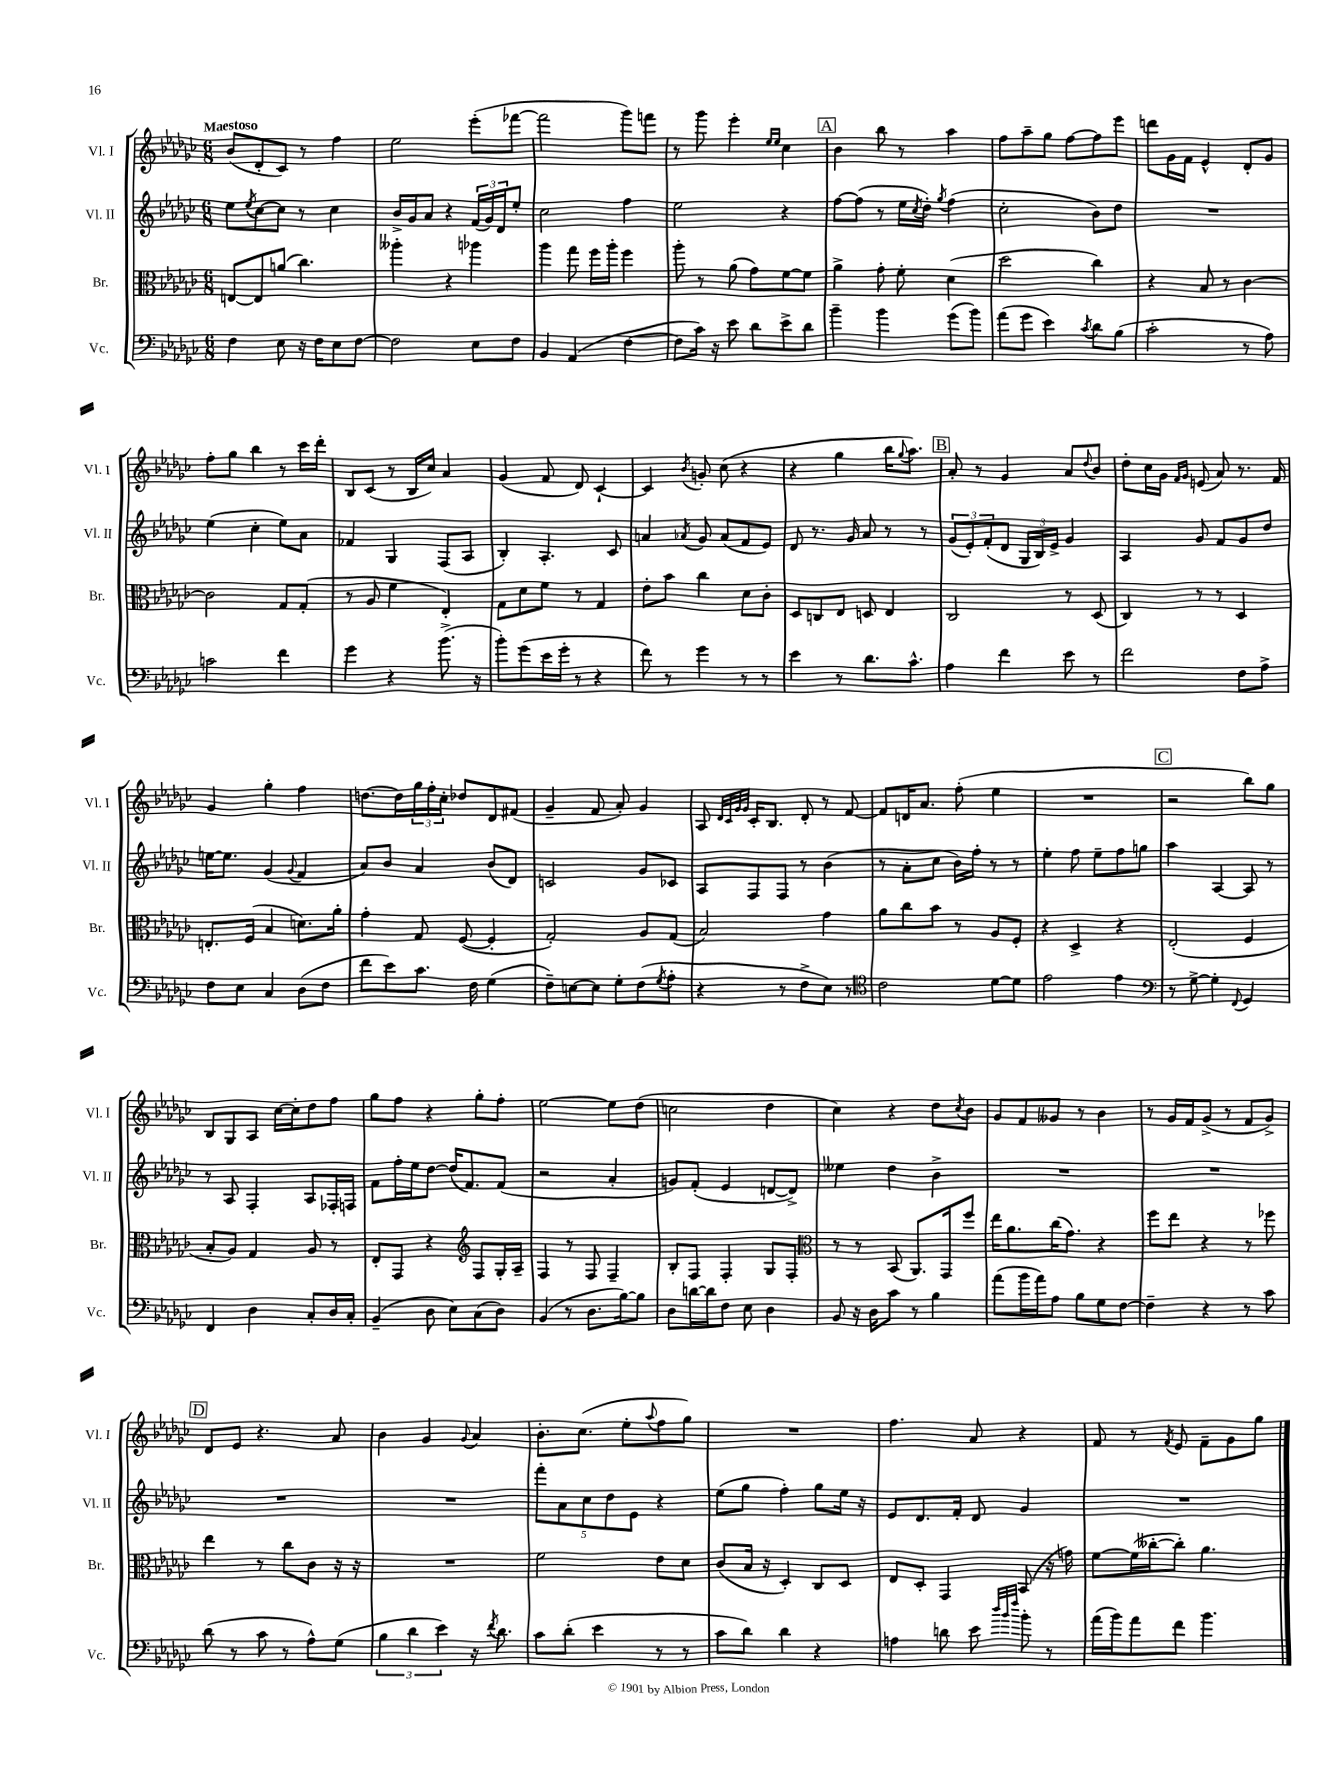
<<
\new StaffGroup <<
\new Staff = "s0" \with { instrumentName = "Vl. I" shortInstrumentName = "Vl. I" } {
    \clef treble \key ges \major \numericTimeSignature \time 6/8 \tempo "Maestoso"
    bes'8( des'8-. ces'8) r8 f''4 |
    ees''2 ees'''8-.( fes'''8~ |
    fes'''2 ges'''8) f'''8 |
    r8 ges'''8 ees'''4-. \grace { ees''16 ees''16 } ces''4 |
    \mark \markup { \box "A" } bes'4 bes''8 r8 aes''4 |
    f''8 aes''8-- ges''8 f''8~ f''8 ees'''8 |
    d'''8 ges'16 f'16 ees'4-^ des'8-. ges'8 |
    f''8-. ges''8 bes''4 r8 ces'''16 des'''16-. |
    bes8 ces'8( r8 bes16 ces''16) aes'4 |
    ges'4( f'8 des'8) ces'4~-! |
    ces'4 \acciaccatura { bes'8 } g'8-. ces''8( r4 |
    r4 ges''4 bes''16 \appoggiatura { ges''8 } aes''8.) |
    \mark \markup { \box "B" } aes'8-. r8 ges'4 aes'8 \appoggiatura { des''8 } bes'8 |
    des''8-. ces''16 ges'16 \grace { f'16 ges'16 } e'8( aes'8) r8. f'16 |
    ges'4 ges''4-. f''4 |
    d''8.~ d''16 \tuplet 3/2 { ges''16 f''16-. ces''16-. } des''8 des'8 fis'8( |
    ges'4-- f'8 aes'8-.) ges'4 |
    aes8 \grace { des'32 ces'32 ges'32 ges'32 } ces'16-. bes8. des'8-. r8 f'8~ |
    f'8 d'16 aes'8. f''8-.( ees''4 |
    R2. |
    \mark \markup { \box "C" } r2 bes''8) ges''8 |
    bes8 ges8 aes8 ces''16~ ces''16-. des''8 f''8 |
    ges''8 f''8 r4 ges''8-. f''8-. |
    ees''2~ ees''8 des''8( |
    c''2 des''4 |
    ces''4) r4 des''8 \acciaccatura { ces''8 } bes'8 |
    ges'8 f'8 geses'8 r8 bes'4 |
    r8 ges'16 f'16 ges'8->( r8 f'8 ges'8->) |
    \mark \markup { \box "D" } des'8 ees'8 r4. aes'8 |
    bes'4 ges'4 \appoggiatura { ges'8 } aes'4 |
    bes'8.-. ces''8.( ees''8-. \appoggiatura { aes''8 } f''8 ges''8) |
    R2. |
    f''4. aes'8 r4 |
    f'8 r8 \acciaccatura { f'8 } ees'8 f'8-- ges'8 ges''8 \bar "|." |
}
\new Staff = "s1" \with { instrumentName = "Vl. II" shortInstrumentName = "Vl. II" } {
    \clef treble \key ges \major \numericTimeSignature \time 6/8
    ees''8 \acciaccatura { ees''8 } ces''8~ ces''8 r8 ces''4 |
    bes'16-> ges'16 aes'8 r4 \tuplet 3/2 { f'16( ges'16) des'16 } ees''8-. |
    ces''2 f''4 |
    ees''2 r4 |
    \mark \markup { \box "A" } f''8~ f''8( r8 ees''16 \acciaccatura { ces''8 } des''16-.) \acciaccatura { ges''8 } f''4( |
    ces''2-. bes'8) des''8 |
    R2. |
    ees''4( ces''4-. ees''8) aes'8 |
    fes'4 ges4 f8( aes8 |
    bes4-.) aes4.-. ces'8 |
    a'4 \acciaccatura { aes'8 } ges'8 aes'8( f'8 ees'8) |
    des'8 r8. ges'16 aes'8 r8 r8 |
    \mark \markup { \box "B" } \tuplet 3/2 { ges'8( ees'8-.) f'8-.( } des'8 \tuplet 3/2 { ges16 bes16) ees'16-> } ges'4 |
    aes4 ges'8 f'8 ges'8 des''8 |
    e''16~ e''8. ges'4( \appoggiatura { ges'8 } f'4 |
    aes'8) bes'8 aes'4 bes'8( des'8) |
    c'2 ges'8 ces'8 |
    aes8 f8 f8 r8 bes'4( |
    r8 aes'8-. ces''8 bes'16) f''16-. r8 r8 |
    ees''4-. f''8 ees''8-- f''8 g''8 |
    \mark \markup { \box "C" } aes''4 aes4~ aes8 r8 |
    r8 aes8 f4-. aes8 fes16-. f16 |
    f'8 f''16-. ees''16 des''8~ des''16( f'8.) f'8( |
    r2 aes'4-. |
    g'8) f'8-.( ees'4 d'8~ d'8->) |
    eeses''4 des''4 bes'4-> |
    R2. |
    R2. |
    \mark \markup { \box "D" } R2. |
    R2. |
    \tuplet 5/4 { f'''8-. aes'8 ces''8 des''8 ees'8 } r4 |
    ees''8( ges''8 f''4-.) ges''8 ees''16 r16 |
    ees'8 des'8. f'16-. des'8 ges'4 |
    R2. \bar "|." |
}
\new Staff = "s2" \with { instrumentName = "Br." shortInstrumentName = "Br." } {
    \clef alto \key ges \major \numericTimeSignature \time 6/8
    e8~ e8 a'8( ces''4.) |
    aeses''4-. r4 aes''4 |
    aes''4 ges''8 f''16 aes''16-. f''4 |
    aes''8-. r8 aes'8( ges'8) f'8~ f'8 |
    \mark \markup { \box "A" } aes'4-> ges'8-. f'8-. des'4( |
    des''2 ces''4) |
    r4 bes8 r8 ces'4~ |
    ces'2 ges8 ges8-.( |
    r8 aes8 f'4 ees4-.) |
    ges8 des'8 f'8 r8 ges4 |
    ees'8-. bes'8 ces''4 des'8 ces'8-. |
    des8 c8 ees8 d8 ees4 |
    \mark \markup { \box "B" } ces2 r8 des8( |
    ces4) r8 r8 des4 |
    e8.-. f16( bes4 d'8.) aes'16-. |
    ges'4-. ges8 f8~( f4-. |
    ges2-.) aes8 ges8( |
    bes2) ges'4 |
    aes'8 ces''8 bes'8 r8 aes8 f8-. |
    r4 des4-> r4 |
    \mark \markup { \box "C" } ees2-.( f4 |
    bes8-. aes8) ges4 aes8 r8 |
    ees8-. ges,8 r4 \clef treble f8 ges16-. aes16-- |
    f4 r8 f8 f4-- |
    bes8-. f8 f4-. ges8 f8-. |
    \clef alto r8 r8 bes,8( aes,8.) ges,16 f''8 |
    ees''16 aes'8. ces''16( ges'8.) r4 |
    f''8 ees''8 r4 r8 fes''8 |
    \mark \markup { \box "D" } ees''4 r8 ces''8 ces'8 r16 r16 |
    R2. |
    f'2 ees'8 des'8 |
    ces'8( bes16 r16 des4-.) ces8 des8 |
    ees8 des8-. ges,4 bes,8( r16 g'16) |
    f'8~ f'16( ceses''16~-. ceses''8-.) aes'4. \bar "|." |
}
\new Staff = "s3" \with { instrumentName = "Vc." shortInstrumentName = "Vc." } {
    \clef bass \key ges \major \numericTimeSignature \time 6/8
    f4 ees8 r16 f16 ees8 f8~ |
    f2 ees8 f8 |
    bes,4 aes,4( f4~ |
    f8 ces'16) r16 ees'8 des'8 ees'8-> des'8 |
    \mark \markup { \box "A" } bes'4-- bes'4 ges'8( bes'8) |
    aes'8( ges'8 ees'4) \acciaccatura { ces'8 } des'8 bes8( |
    ces'2-. r8 aes8) |
    c'2 f'4 |
    ges'4 r4 bes'8.->( r16 |
    bes'8-.) ges'8( ees'16 ges'16-. r8 r4 |
    f'8) r8 ges'4 r8 r8 |
    ees'4 r8 des'8. ces'8.-^ |
    \mark \markup { \box "B" } aes4 f'4 ees'8 r8 |
    f'2 f8 aes8-> |
    f8 ees8 ces4 des8( f8 |
    f'8 ees'8) ces'8. f16 ges4( |
    f8--) e8~ e8 ges8-. f8( \acciaccatura { ges8 } aes8-. |
    r4 r8 f8-> ees8) r8 |
    \clef tenor ces'2 des'8~ des'8 |
    ees'2 ees'4 |
    \mark \markup { \box "C" } \clef bass r8 ges8~-> ges4-. \appoggiatura { f,8 } ges,4 |
    f,4 des4 ces8-. des16 ces16-. |
    bes,4--( des8 ees8) ces8( des8) |
    bes,4( r8 des8. bes16~) bes8 |
    des8 d'16~ d'16 f8 ees8 des4 |
    bes,8 r16 des16 ces'8 r8 bes4 |
    aes'8( bes'16 aes'16) aes8 bes8 ges8 f8~ |
    f4-- r4 r8 ces'8 |
    \mark \markup { \box "D" } des'8( r8 ces'8 r8 aes8-^) ges8( |
    \tuplet 3/2 { bes4 des'4 ees'4) } r16 \acciaccatura { f'8 } des'8. |
    ces'8 des'8-.( ees'4 r8 r8 |
    ces'8 des'8) des'4 r4 |
    a4 d'8 ees'8 \grace { des''32 bes'32 f''32 } bes'8-. r8 |
    aes'16( bes'16) aes'8 f'8 bes'4. \bar "|." |
}
>>
>>
\layout { \context { \Score \remove "Bar_number_engraver" } }
